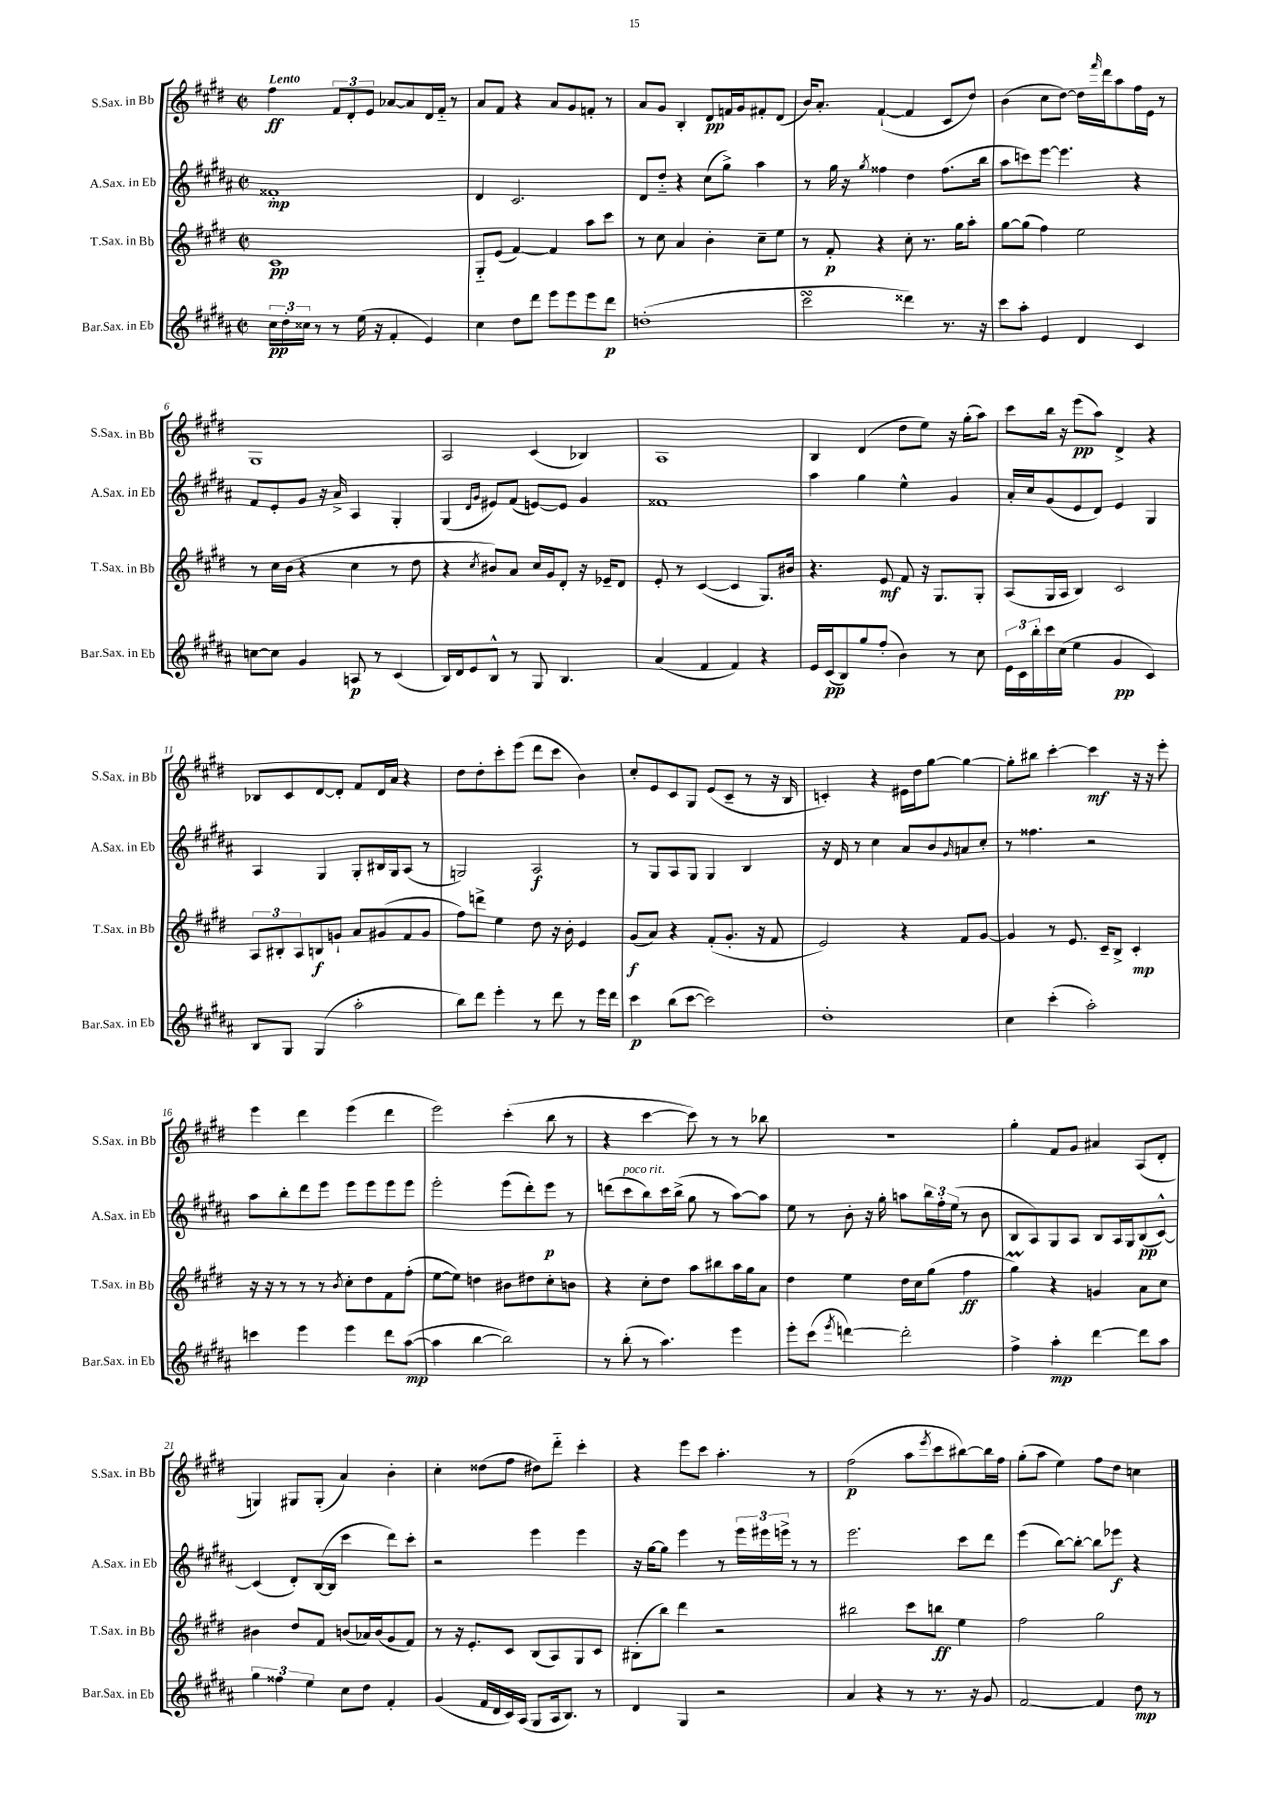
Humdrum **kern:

**kern	**dynam	**kern	**dynam	**kern	**dynam	**kern	**dynam
*part4	*part4	*part3	*part3	*part2	*part2	*part1	*part1
*staff4	*staff4	*staff3	*staff3	*staff2	*staff2	*staff1	*staff1
*I"Bar.Sax. in Eb	*	*I"T.Sax. in Bb	*	*I"A.Sax. in Eb	*	*I"S.Sax. in Bb	*
*I'Bar.Sax. in Eb	*	*I'T.Sax. in Bb	*	*I'A.Sax. in Eb	*	*I'S.Sax. in Bb	*
*clefG2	*	*clefG2	*	*clefG2	*	*clefG2	*
*k[f#c#g#d#a#]	*	*k[f#c#g#d#]	*	*k[f#c#g#d#a#]	*	*k[f#c#g#d#]	*
*M2/2	*	*M2/2	*	*M2/2	*	*M2/2	*
*met(c|)	*	*met(c|)	*	*met(c|)	*	*met(c|)	*
=1	=1	=1	=1	=1	=1	=1	=1
!	!	!	!	!	!	!LO:TX:a:B:t=Lento	!
24cc#\LL	pp	1c#	pp	1f##X'	mp	4ff#\	ff
24dd#'\	.	.	.	.	.	.	.
24cc##X\JJ	.	.	.	.	.	.	.
8r	.	.	.	.	.	.	.
8r	.	.	.	.	.	12f#/L	.
.	.	.	.	.	.	12d#'/	.
(16ee\	.	.	.	.	.	.	.
.	.	.	.	.	.	12e/J	.
16r	.	.	.	.	.	.	.
4f#'/	.	.	.	.	.	[8a-X/L	.
.	.	.	.	.	.	8a-/]	.
4e/)	.	.	.	.	.	16d#/L	.
.	.	.	.	.	.	16f#/JJ	.
.	.	.	.	.	.	8r	.
=2	=2	=2	=2	=2	=2	=2	=2
4cc#\	.	8G#/L	.	4d#/	.	8a/L	.
.	.	(8e/J	.	.	.	8f#/J	.
8dd#\L	.	[4f#/)	.	2.c#/	.	4r	.
8ddd#\J	.	.	.	.	.	.	.
8eee\L	.	4f#/]	.	.	.	8a/L	.
8eee\	.	.	.	.	.	8g#/	.
8eee\	.	8aa\L	.	.	.	8fn'/J	.
8ddd#\J	p	8ccc#\J	.	.	.	8r	.
=3	=3	=3	=3	=3	=3	=3	=3
(1ddn'	.	8r	.	8d#/L	.	8a/L	.
.	.	8cc#\	.	8dd#/J	.	8g#/J	.
.	.	4a/	.	4r	.	4B'/	.
.	.	4b'\	.	(8cc#\L	.	8d#/L	pp
.	.	.	.	8gg#^\J)	.	16fn/L	.
.	.	.	.	.	.	16g#/J	.
.	.	8cc#~\L	.	4aa#\	.	8f#X'/	.
.	.	8ee\J	.	.	.	(8d#/J	.
=4	=4	=4	=4	=4	=4	=4	=4
2ccc#sSSS\	.	8r	.	8r	.	16b/KL)	.
.	.	.	.	.	.	8.a'/J	.
.	.	8f#'/	p	16gg#\	.	.	.
.	.	.	.	16r	.	.	.
.	.	.	.	8qgg#/	.	.	.
.	.	4r	.	4ff##X\	.	([4f#`/	.
4ddd##X\)	.	8cc#'\	.	4dd#\	.	4f#/]	.
.	.	8.r	.	.	.	.	.
8.r	.	.	.	(8.ff##\L	.	8c#/L	.
.	.	16gg#\KL	.	.	.	.	.
.	.	8aa'\J	.	.	.	8dd#/J)	.
16r	.	.	.	16bb\Jk	.	.	.
=5	=5	=5	=5	=5	=5	=5	=5
8ccc#\L	.	[8gg#\L	.	8aa#\L	.	(4b\	.
8aa#'\J	.	(8gg#\J]	.	8cccn\)	.	.	.
4e/	.	4ff#\)	.	[8eee\J	.	8cc#\L	.
.	.	.	.	4.eee\]	.	[8dd#\J)	.
4d#/	.	2ee\	.	.	.	16dd#\LL]	.
.	.	.	.	.	.	16qqfff#/	.
.	.	.	.	.	.	16ddd#\J	.
.	.	.	.	.	.	8aa\	.
4c#/	.	.	.	4r	.	16ff#\L	.
.	.	.	.	.	.	16e\JJ	.
.	.	.	.	.	.	8r	.
!!LO:LB:g=z
=6	=6	=6	=6	=6	=6	=6	=6
[8ccn\L	.	8r	.	8f#/L	.	1G#	.
8cc\J]	.	16cc#\LL	.	8e'/	.	.	.
.	.	(16b\JJ	.	.	.	.	.
4g#/	.	4r	.	8g#/J	.	.	.
.	.	.	.	16r	.	.	.
.	.	.	.	16a#^/	.	.	.
8An/	p	4cc#\	.	4A#/	.	.	.
8r	.	.	.	.	.	.	.
(4c#/	.	8r	.	4G#'/	.	.	.
.	.	8dd#\	.	.	.	.	.
=7	=7	=7	=7	=7	=7	=7	=7
16B/LL)	.	4r	.	(4G#/	.	2A/	.
16d#/J	.	.	.	.	.	.	.
8e/	.	.	.	.	.	.	.
.	.	.	.	16qqd#/LL	.	.	.
.	.	8qcc#/	.	16qqg#/JJ	.	.	.
8B^^/J	.	8b#X/L)	.	8e#X/L)	.	.	.
8r	.	8a/J	.	(8f#/J	.	.	.
8G#/	.	16cc#/LL	.	[8en/L)	.	(4c#/	.
.	.	16g#/J	.	.	.	.	.
4.B/	.	8d#'/J	.	8e/J]	.	.	.
.	.	16r	.	4g#/	.	4B-X/)	.
.	.	16e-X~/KL	.	.	.	.	.
.	.	8d#/J	.	.	.	.	.
=8	=8	=8	=8	=8	=8	=8	=8
(4a#/	.	8e'/	.	1f##X	.	1A	.
.	.	8r	.	.	.	.	.
4f#/	.	([4c#/	.	.	.	.	.
4f#/)	.	4c#/]	.	.	.	.	.
4r	.	8.G#/L)	.	.	.	.	.
.	.	16b#X/Jk	.	.	.	.	.
=9	=9	=9	=9	=9	=9	=9	=9
16e/LL	.	4.r	.	4aa#\	.	4B/	.
(16c#/J	pp	.	.	.	.	.	.
8B/)	.	.	.	.	.	.	.
8gg#/	.	.	.	4gg#\	.	(4d#/	.
(8ff#'/J	.	8e/	mf	.	.	.	.
4b\)	.	8f#/	.	4ee^^\	.	8dd#\L	.
.	.	16r	.	.	.	8ee\J)	.
.	.	8.G#/L	.	.	.	.	.
8r	.	.	.	4g#/	.	16r	.
.	.	.	.	.	.	(16gg#'\KL	.
8cc#\	.	8G#'/J	.	.	.	8aa\J)	.
=10	=10	=10	=10	=10	=10	=10	=10
24e\LL	.	(8A/L	.	16a#'/LL	.	8ccc#\L	.
24c#\	.	.	.	.	.	.	.
.	.	.	.	16cc#/J	.	.	.
24bb'\	.	.	.	.	.	.	.
16ccc#\	.	16G#/L	.	(8g#/	.	16bb\Jk	.
(16cc#\JJ	.	16A/JJ	.	.	.	16r	.
4ee\	.	4B/)	.	8e/	.	(8eee\L	pp
.	.	.	.	8d#/J)	.	8aa\J)	.
4g#/	pp	2c#/	.	4e/	.	4d#^/	.
4c#/)	.	.	.	4G#/	.	4r	.
!!LO:LB:g=z
=11	=11	=11	=11	=11	=11	=11	=11
8B/L	.	12A/L	.	4A#/	.	8B-X/L	.
.	.	12B#X'/	.	.	.	.	.
8G#/J	.	.	.	.	.	8c#/	.
.	.	12A/	.	.	.	.	.
(4G#/	.	8Bn/	f	4G#/	.	[8d#/	.
.	.	8gn`/J	.	.	.	8d#'/J]	.
2aa#'\	.	8a/L	.	8G#'/L	.	8f#/L	.
.	.	(8g#X/	.	16B#X/L	.	16d#/L	.
.	.	.	.	16G#/J	.	16a/JJ	.
.	.	8f#/	.	(8A#/J	.	4r	.
.	.	8g#/J	.	8r	.	.	.
=12	=12	=12	=12	=12	=12	=12	=12
8bb\L)	.	8ff#\L)	.	2Gn/)	.	8dd#\L	.
8ddd#\J	.	8dddn^\J	.	.	.	8dd#'\	.
4eee'\	.	4ee\	.	.	.	8ccc#'\	.
.	.	.	.	.	.	(8eee\J	.
8r	.	8dd#\	.	2A#/	f	8ddd#\L	.
8ddd#\	.	16r	.	.	.	8ccc#\J	.
.	.	16b'\	.	.	.	.	.
8r	.	4e/	.	.	.	4b\)	.
16eee\LL	.	.	.	.	.	.	.
16ddd#\JJ	.	.	.	.	.	.	.
=13	=13	=13	=13	=13	=13	=13	=13
4ccc#\	p	(8g#/L	f	8r	.	8cc#'/L	.
.	.	8a/J)	.	8G#/L	.	8e/	.
(8bb\L	.	4r	.	8A#/	.	8c#/	.
[8ccc#\J	.	.	.	8G#/J	.	8G#/J	.
2ccc#\])	.	(8f#'/L	.	4G#/	.	(8e/L	.
.	.	8.g#'/J	.	.	.	8c#~/J	.
.	.	.	.	4B/	.	8r	.
.	.	16r	.	.	.	.	.
.	.	8f#/	.	.	.	16r	.
.	.	.	.	.	.	16B/	.
=14	=14	=14	=14	=14	=14	=14	=14
1dd#'	.	2e/)	.	16r	.	4cn'/)	.
.	.	.	.	16d#/	.	.	.
.	.	.	.	8r	.	.	.
.	.	.	.	4cc#\	.	4r	.
.	.	4r	.	8a#/L	.	16e#X\LL	.
.	.	.	.	.	.	16dd#\J	.
.	.	.	.	8b/	.	[8gg#\J	.
.	.	.	.	16qqg#/	.	.	.
.	.	8f#/L	.	8an/	.	4gg#\_	.
.	.	[8g#/J	.	8cc#'/J	.	.	.
=15	=15	=15	=15	=15	=15	=15	=15
4cc#\	.	4g#/]	.	8r	.	8gg#'\L]	.
.	.	.	.	4.ff##X\	.	8bb#X\J	.
(4ccc#'\	.	8r	.	.	.	[4ccc#'\	.
.	.	8.e/	.	.	.	.	.
2aa#'\)	.	.	.	2r	.	4ccc#\]	mf
.	.	16c#~/KL	.	.	.	.	.
.	.	8B^/J	.	.	.	.	.
.	.	4c#'/	mp	.	.	16r	.
.	.	.	.	.	.	16r	.
.	.	.	.	.	.	8eee'\	.
!!LO:LB:g=z
=16	=16	=16	=16	=16	=16	=16	=16
4cccn\	.	16r	.	8aa#\L	.	4eee\	.
.	.	16r	.	.	.	.	.
.	.	8r	.	8bb'\	.	.	.
4eee\	.	8r	.	8ddd#\	.	4ddd#\	.
.	.	8r	.	8eee\J	.	.	.
.	.	8qb/	.	.	.	.	.
4eee\	.	8cc#'\L	.	8eee\L	.	(4eee\	.
.	.	8dd#\	.	8eee\	.	.	.
8ddd#\L	.	8f#\	.	8eee\	.	4ddd#\	.
([8aa#\J	mp	(8ff#'\J	.	8eee\J	.	.	.
=17	=17	=17	=17	=17	=17	=17	=17
4aa#\]	.	[8ee\L	.	2eee'\	.	2eee\)	.
.	.	8ee\J])	.	.	.	.	.
[4bb\	.	4ddn\	.	.	.	.	.
2bb\])	.	8b#X\L	.	(8eee\L	.	(4ccc#'\	.
.	.	8dd#X\	.	8ddd#'\)	.	.	.
.	.	8cc#'\	.	8eee\J	p	8bb\	.
.	.	8bn\J	.	8r	.	8r	.
=18	=18	=18	=18	=18	=18	=18	=18
8r	.	4r	.	(8dddn\L	.	4r	.
!	!	!	!	!LO:TX:a:i:t=poco rit.	!	!	!
(8bb'\	.	.	.	8ccc#\	.	.	.
8r	.	8cc#'\L	.	8bb\)	.	[4ccc#\	.
4.aa#\)	.	8dd#\J	.	16ccc#\L	.	.	.
.	.	.	.	(16bb^\JJ	.	.	.
.	.	8aa\L	.	8gg#\	.	8ccc#\])	.
.	.	8bb#X\	.	8r	.	8r	.
4eee\	.	16aa\L	.	[8aa#\L)	.	8r	.
.	.	16gg#\J	.	.	.	.	.
.	.	8a\J	.	8aa#\J]	.	8bb-X\	.
=19	=19	=19	=19	=19	=19	=19	=19
8eee'\L	.	4dd#\	.	8ee\	.	1r	.
(8ccc#\J	.	.	.	8r	.	.	.
8qeee/	.	.	.	.	.	.	.
[4dddn\)	.	4ee\	.	8b'\	.	.	.
.	.	.	.	16r	.	.	.
.	.	.	.	16gg#'\	.	.	.
2ddd'\]	.	16dd#\LL	.	8aan\L	.	.	.
.	.	16cc#\J	.	.	.	.	.
.	.	(8gg#\J	.	24bb\L	.	.	.
.	.	.	.	24ff#'\	.	.	.
.	.	.	.	(24ee\JJ	.	.	.
.	.	4ff#\	ff	8r	.	.	.
.	.	.	.	8b\	.	.	.
=20	=20	=20	=20	=20	=20	=20	=20
4ff#^\	.	4gg#m\)	.	8B/L	.	4gg#'\	.
.	.	.	.	8A#/)	.	.	.
4aa#'\	mp	4r	.	8G#/	.	8f#/L	.
.	.	.	.	8A#/J	.	8g#/J	.
[4ddd#\	.	4gn/	.	8B/L	.	4a#X/	.
.	.	.	.	16A#/L	.	.	.
.	.	.	.	16G#/J	.	.	.
8ddd#\L]	.	8a\L	.	(8B/	pp	(8A/L	.
8aa#\J	.	8cc#\J	.	[8c#^^/J)	.	8d#'/J	.
!!LO:LB:g=z
=21	=21	=21	=21	=21	=21	=21	=21
6gg#\	.	4b#X\	.	(4c#/]	.	4Gn/)	.
6ff##X\	.	.	.	.	.	.	.
.	.	8dd#/L	.	8d#'/L)	.	8G#X/L	.
6ee\	.	.	.	.	.	.	.
.	.	8f#/J	.	([16B/L	.	(8G#'/J	.
.	.	.	.	16B/JJ]	.	.	.
8cc#\L	.	(8bn/L	.	4ccc#\	.	4a/)	.
8dd#\J	.	16a-X/L)	.	.	.	.	.
.	.	(16b/J	.	.	.	.	.
4f#'/	.	8g#/	.	8ddd#\L)	.	4b'\	.
.	.	8f#/J)	.	8ccc#'\J	.	.	.
=22	=22	=22	=22	=22	=22	=22	=22
(4g#/	.	8r	.	2r	.	4cc#'\	.
.	.	16r	.	.	.	.	.
.	.	8.e'/L	.	.	.	.	.
16f#/LL	.	.	.	.	.	(8dd##X\L	.
16d#/	.	.	.	.	.	.	.
16c#/)	.	8c#/J	.	.	.	8ff#\J	.
(16A#/JJ	.	.	.	.	.	.	.
8G#/L	.	(8B/L	.	4eee\	.	8dd#X\L)	.
16A#/k	.	8A/)	.	.	.	8ddd#\J	.
8.B/J)	.	.	.	.	.	.	.
.	.	8G#/	.	4eee\	.	4ccc#'\	.
8r	.	8c#/J	.	.	.	.	.
=23	=23	=23	=23	=23	=23	=23	=23
4d#/	.	(8B#X'\L	.	16r	.	4r	.
.	.	.	.	[16gg#\KL	.	.	.
.	.	8bb\J)	.	8gg#\J]	.	.	.
4G#/	.	4ddd#\	.	4eee\	.	8eee\L	.
.	.	.	.	.	.	8ccc#\J	.
2r	.	2r	.	8r	.	4.aa'\	.
.	.	.	.	24eee\LL	.	.	.
.	.	.	.	24eee#X\	.	.	.
.	.	.	.	24eeen^\JJ	.	.	.
.	.	.	.	8r	.	.	.
.	.	.	.	8r	.	8r	.
=24	=24	=24	=24	=24	=24	=24	=24
4a#/	.	2bb#X\	.	2.eee\	.	(2ff#\	p
4r	.	.	.	.	.	.	.
8r	.	8ccc#\L	.	.	.	8aa\L	.
.	.	.	.	.	.	8qeee/	.
8.r	.	8bbn\J	ff	.	.	8ccc#\	.
.	.	4ee\	.	8ccc#\L	.	[8bb#X\)	.
16r	.	.	.	.	.	.	.
8g#/	.	.	.	8ddd#\J	.	16bb#\L]	.
.	.	.	.	.	.	16ff#\JJ	.
=25	=25	=25	=25	=25	=25	=25	=25
[2f#/	.	2ff#\	.	(4eee\	.	(8gg#'\L	.
.	.	.	.	.	.	8aa\J	.
.	.	.	.	[8bb\L)	.	4ee\)	.
.	.	.	.	8bb'\J_	.	.	.
4f#/]	.	2gg#\	.	8bb\L]	.	8ff#\L	.
.	.	.	.	8eee-X\J	f	8dd#\J	.
8dd#\	mp	.	.	4r	.	4ccn\	.
8r	.	.	.	.	.	.	.
==	==	==	==	==	==	==	==
*-	*-	*-	*-	*-	*-	*-	*-
